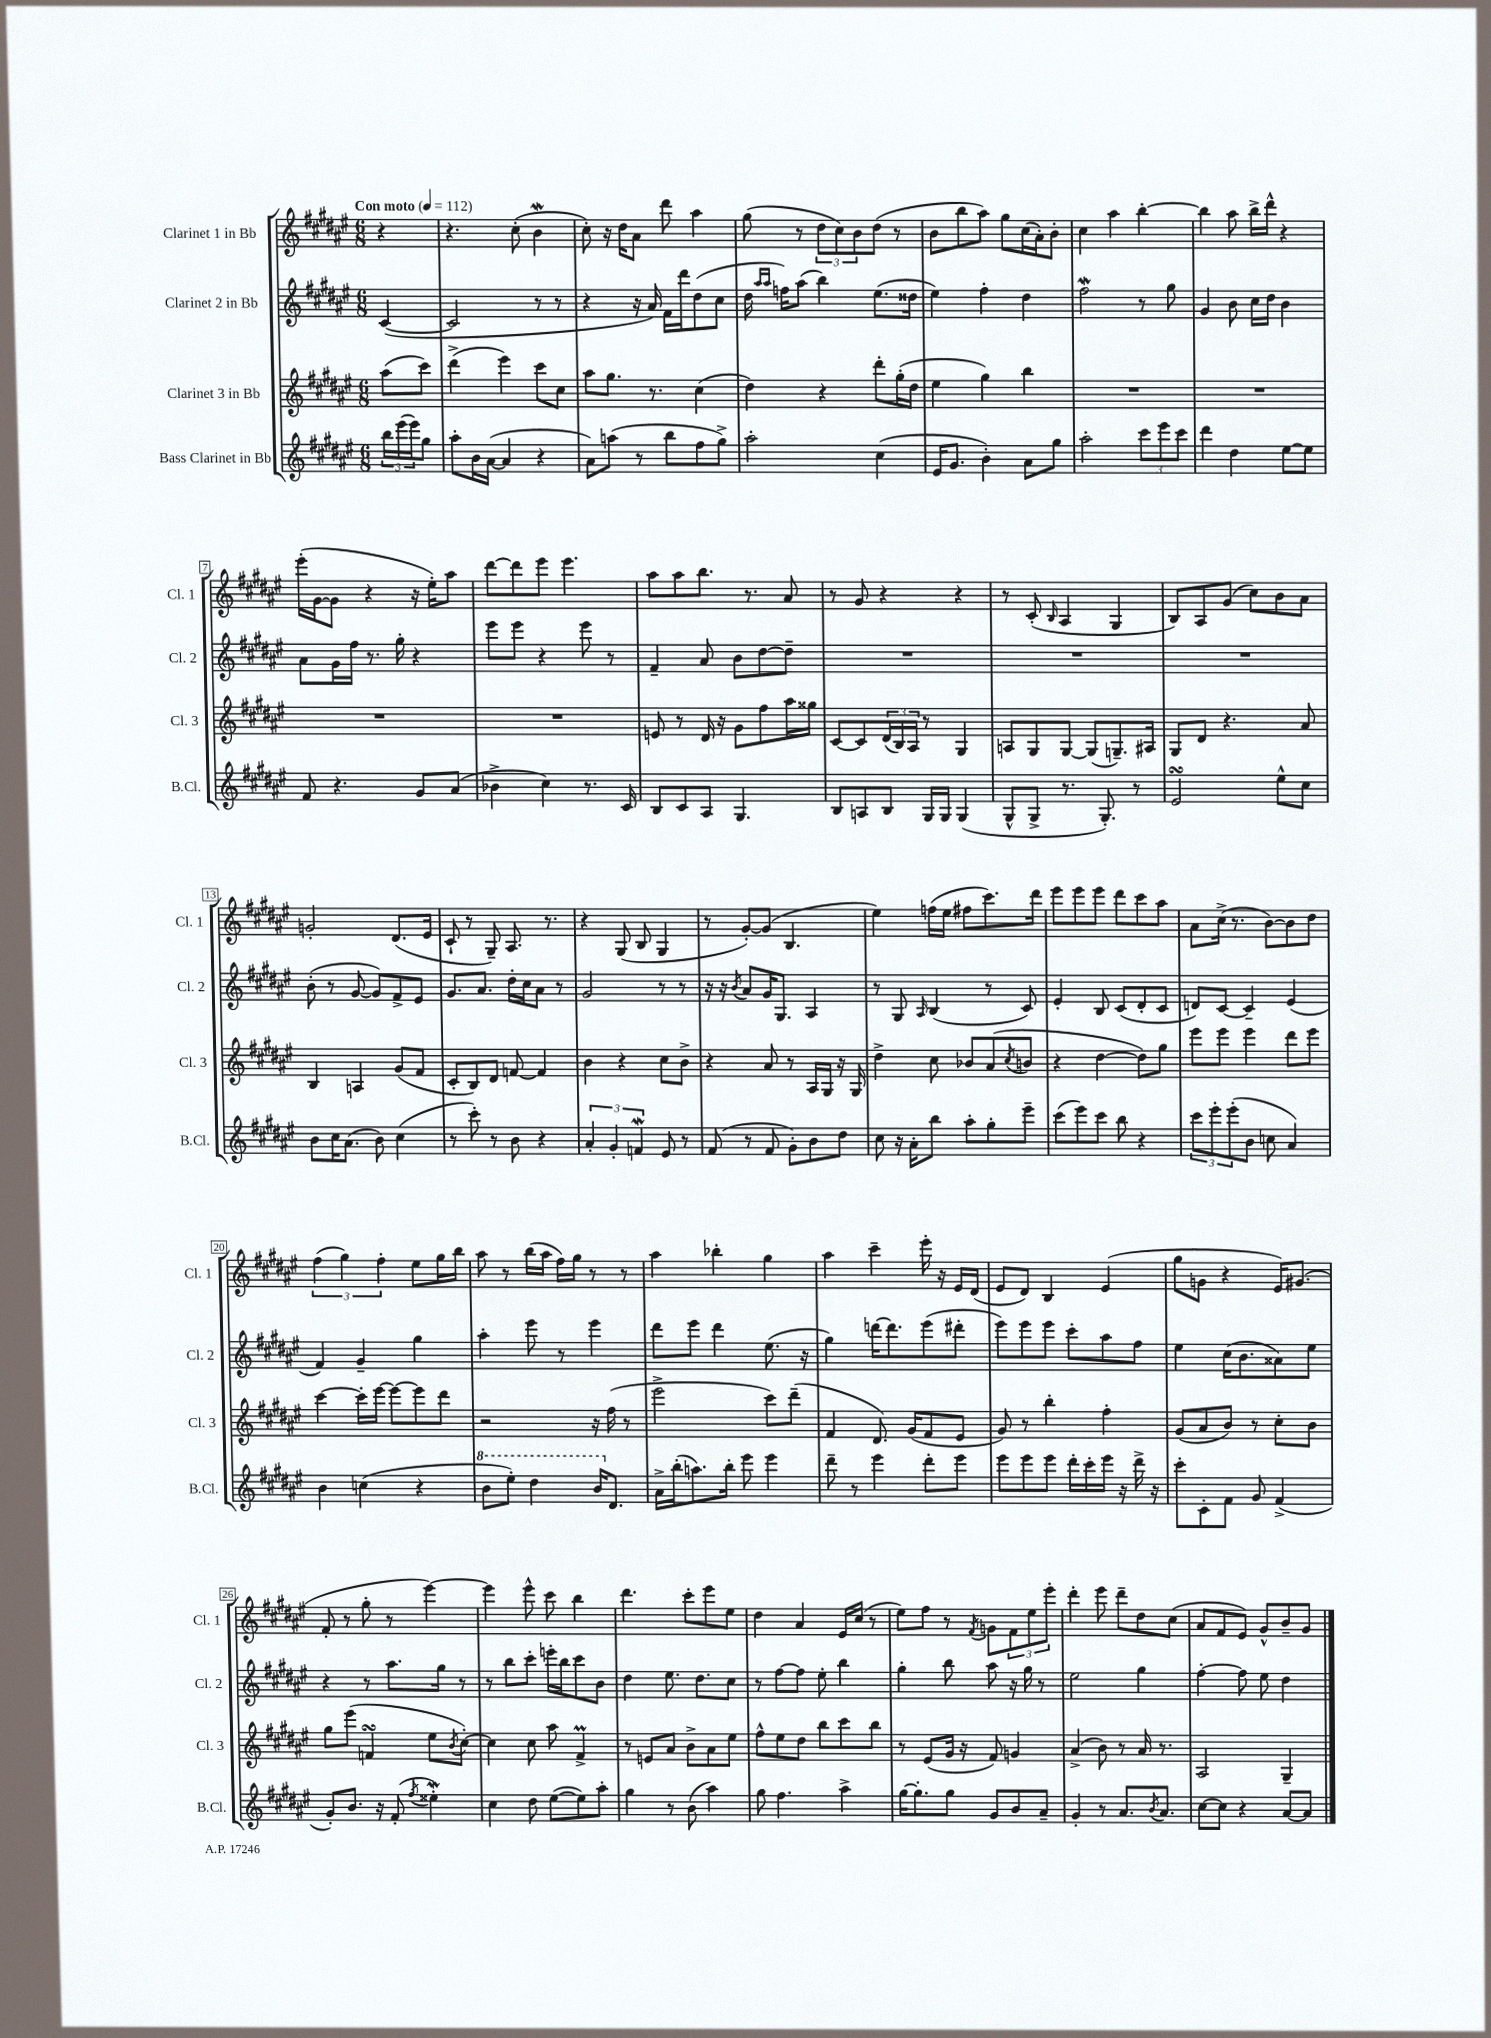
<<
\new StaffGroup <<
\new Staff = "s0" \with { instrumentName = "Clarinet 1 in Bb" shortInstrumentName = "Cl. 1" } {
    \clef treble \key fis \major \numericTimeSignature \time 6/8 \partial 4 \tempo "Con moto" 4 = 112
    r4 |
    r4. cis''8-.( b'4\mordent |
    cis''8-.) r16 dis''16 ais'8 dis'''8 ais''4 |
    gis''8( r8 \tuplet 3/2 { dis''8 cis''8) b'8 } dis''8( r8 |
    b'8 b''8 ais''8) gis''8 cis''16( ais'16-.) b'8-. |
    cis''4 ais''4 b''4~-. |
    b''4 ais''8 b''16-> dis'''16-^ r4 |
    eis'''16-.( gis'16~ gis'8 r4 r16 eis''16-.) ais''8 |
    dis'''8~ dis'''8 eis'''8 eis'''4. |
    ais''8 ais''8 b''8. r8. ais'8 |
    r8 gis'8 r4 r4 |
    r8 cis'8-.( \grace { b16 } ais4 gis4 |
    b8) ais8 gis'8( cis''8) b'8 ais'8 |
    g'2-. dis'8.( eis'16 |
    cis'8-! r8 gis8--) ais8. r8. |
    r4 gis8( b8 gis4 |
    r8 gis'8~-.) gis'8( b4. |
    eis''4) f''16( eis''16 fis''8 cis'''8.) dis'''16 |
    eis'''8 eis'''8 eis'''8 dis'''8 cis'''8 ais''8 |
    ais'8 cis''16->( r8. b'8~) b'8 dis''8 |
    \tuplet 3/2 { fis''4( gis''4) fis''4-. } eis''8 gis''16 b''16 |
    ais''8 r8 b''16( ais''16 fis''16) gis''16 r8 r8 |
    ais''4 bes''4-. gis''4 |
    ais''4 cis'''4-- eis'''16-. r16 eis'16 dis'16( |
    eis'8 dis'8) b4 eis'4( |
    gis''8 g'8 r4 eis'16) gis'8.( |
    fis'8-. r8 gis''8-. r8 eis'''4~) |
    eis'''4 eis'''8-^ cis'''8 b''4 |
    dis'''4. cis'''8-. eis'''8 eis''8 |
    dis''4 ais'4 eis'16 cis''16( r8 |
    eis''8) fis''8 r8 \acciaccatura { fis'8 } g'8 \tuplet 3/2 { fis'8 eis''8 eis'''8-. } |
    dis'''4-. eis'''8 dis'''8-- dis''8 cis''8( |
    ais'8 fis'8 eis'8) gis'8-^ b'8-- gis'8 \bar "|." |
}
\new Staff = "s1" \with { instrumentName = "Clarinet 2 in Bb" shortInstrumentName = "Cl. 2" } {
    \clef treble \key fis \major \numericTimeSignature \time 6/8 \partial 4
    cis'4~( |
    cis'2 r8 r8 |
    r4 r16 ais'16) fis'16 dis'''16 dis''8( cis''8 |
    dis''16 \grace { ais''16 ais''16 } f''16) ais''8( b''4) eis''8.( disis''16 |
    eis''4) fis''4-. dis''4 |
    fis''2\mordent r8 gis''8 |
    gis'4 b'8 cis''16 dis''16 b'4 |
    ais'8 gis'16 fis''16 r8. gis''16-. r4 |
    eis'''8 eis'''8 r4 eis'''8 r8 |
    fis'4-- ais'8 b'8 dis''8~ dis''8-- |
    R2. |
    R2. |
    R2. |
    b'8-.( r8 gis'8~ gis'8) fis'8-> eis'8 |
    gis'8. ais'8. dis''16-. cis''16 ais'8 r8 |
    gis'2 r8 r8 |
    r16 r16 \acciaccatura { b'8 } ais'8 gis'16 gis8. ais4 |
    r8 gis8 \grace { ais16 } b4( r8 cis'8) |
    eis'4-. b8 cis'8( dis'8-. cis'8 |
    d'8) cis'8~ cis'4-- eis'4( |
    fis'4) gis'4-- gis''4 |
    ais''4-. eis'''8 r8 eis'''4 |
    dis'''8 eis'''8 dis'''4 eis''8.( r16 |
    gis''4) d'''16~ d'''8. eis'''8( dis'''8-. |
    eis'''8) eis'''8 eis'''8 cis'''8-. ais''8 fis''8 |
    eis''4 cis''16( b'8. aisis'8) eis''8 |
    r4 r8 ais''8. gis''16 r8 |
    r8 b''8 cis'''8-. e'''16-. b''16 cis'''8 b'8 |
    dis''4 eis''8. dis''8. cis''8 |
    r8 fis''8~ fis''8 eis''8-. b''4 |
    gis''4-. b''8 ais''8 r16 gis''16 r8 |
    eis''2 gis''4 |
    fis''4~-. fis''8 eis''8 dis''4 \bar "|." |
}
\new Staff = "s2" \with { instrumentName = "Clarinet 3 in Bb" shortInstrumentName = "Cl. 3" } {
    \clef treble \key fis \major \numericTimeSignature \time 6/8 \partial 4
    ais''8( cis'''8) |
    dis'''4->( eis'''4) cis'''8 cis''8 |
    ais''8 gis''8. r8. cis''4( |
    dis''4) r4 dis'''8-. gis''16-.( dis''16 |
    eis''4 gis''4) b''4 |
    R2. |
    R2. |
    R2. |
    R2. |
    e'8 r8 dis'16 r16 gis'8 fis''8 ais''16 gisis''16 |
    cis'8~ cis'8 \tuplet 3/2 { dis'16( b16) ais16 } r8 gis4 |
    a8 gis8 gis8~ gis8( g8.--) ais16 |
    gis8 dis'8 r4. ais'8 |
    b4 a4 gis'8( fis'8 |
    cis'8-. b8) dis'8 f'8~ f'4 |
    b'4 r4 cis''8 b'8-> |
    r4 ais'8 r8 ais16 gis16 r16 gis16 |
    dis''4-> cis''8 bes'8 ais'8( \acciaccatura { cis''8 } b'8 |
    r4 dis''4~ dis''8) gis''8 |
    eis'''8 eis'''8 eis'''4 dis'''8 eis'''8 |
    cis'''4~ cis'''16-. eis'''16~ eis'''8~ eis'''8 dis'''8 |
    r2 r16 fis''16( r8 |
    eis'''2-> cis'''8) dis'''8--( |
    fis'4 dis'8.) gis'16( fis'8 eis'8 |
    gis'8) r8 b''4-. fis''4-. |
    gis'8( ais'8 b'8) r8 cis''8-. b'8 |
    gis''8 eis'''8( f'4\turn eis''8 \acciaccatura { b'8 } cis''8~-.) |
    cis''4 cis''8 ais''8 fis'4->\prall |
    r8 e'8 ais'8 b'8-> ais'8 eis''8 |
    fis''8-^ eis''8 dis''8 b''8 cis'''8 b''8 |
    r8 eis'8( gis'16 r16 fis'8) g'4 |
    ais'4->( b'8) r8 ais'16 r8. |
    ais2 gis4-- \bar "|." |
}
\new Staff = "s3" \with { instrumentName = "Bass Clarinet in Bb" shortInstrumentName = "B.Cl." } {
    \clef treble \key fis \major \numericTimeSignature \time 6/8 \partial 4
    \tuplet 3/2 { b''16 eis'''16( eis'''16) } gis''8 |
    ais''8-. b'16 ais'16~( ais'4 r4 |
    ais'8) a''8( r8 b''8 fis''8 gis''8->) |
    ais''2-. cis''4( |
    eis'16 gis'8. b'4-.) ais'8 gis''8 |
    ais''2-. \tuplet 3/2 { cis'''8 eis'''8 cis'''8 } |
    dis'''4 dis''4 eis''8~ eis''8 |
    fis'8 r4. gis'8 ais'8( |
    bes'4-> cis''4) r8. cis'16 |
    b8 cis'8 ais8 gis4. |
    b8 a8 b8 gis16 gis16 gis4( |
    gis8-^ gis8-> r8. gis8.-.) r8 |
    eis'2\turn eis''8-^ cis''8 |
    b'8 cis''16 ais'8.( b'8) cis''4( |
    r8 cis'''8-.) r8 b'8 r4 |
    \tuplet 3/2 { ais'4-. gis'4-. f'4\mordent } eis'8 r8 |
    fis'8( r8 fis'8 gis'8-.) b'8 dis''8 |
    cis''8 r16 ais'16-. b''8 ais''8-. gis''8-. eis'''8-- |
    cis'''8( eis'''8) cis'''8 b''8 r4 |
    \tuplet 3/2 { cis'''8 eis'''8-. eis'''8-.( } b'8 c''8 ais'4) |
    b'4 c''4( r4 |
    \ottava #1 b''8 eis'''8-.) dis'''4 b''16 \ottava #0 dis'8. |
    ais'16-> b''16-.( a''8.) b''16-. eis'''8 eis'''4 |
    dis'''8-- r8 eis'''4 dis'''8-. eis'''8 |
    eis'''8 eis'''8 eis'''8 dis'''16-. cis'''16-. eis'''16 r16 dis'''16-> r16 |
    cis'''8-. cis'8-. fis'8 gis'8 fis'4->( |
    gis'8-.) b'8. r16 fis'8-.( \acciaccatura { fis''8 } eisis''4-.\mordent) |
    cis''4 dis''8 eis''8~( eis''8) ais''8-. |
    gis''4 r8 b'8( ais''4) |
    gis''8 fis''4. ais''4-> |
    gis''16~ gis''8.-. gis''8 gis'8 b'8 ais'8-- |
    gis'4-. r8 ais'8. \acciaccatura { b'8 } ais'8. |
    cis''8~ cis''8 r4 ais'8~ ais'8 \bar "|." |
}
>>
>>
\layout { \context { \Score \override BarNumber.stencil = #(make-stencil-boxer 0.1 0.3 ly:text-interface::print) } }
